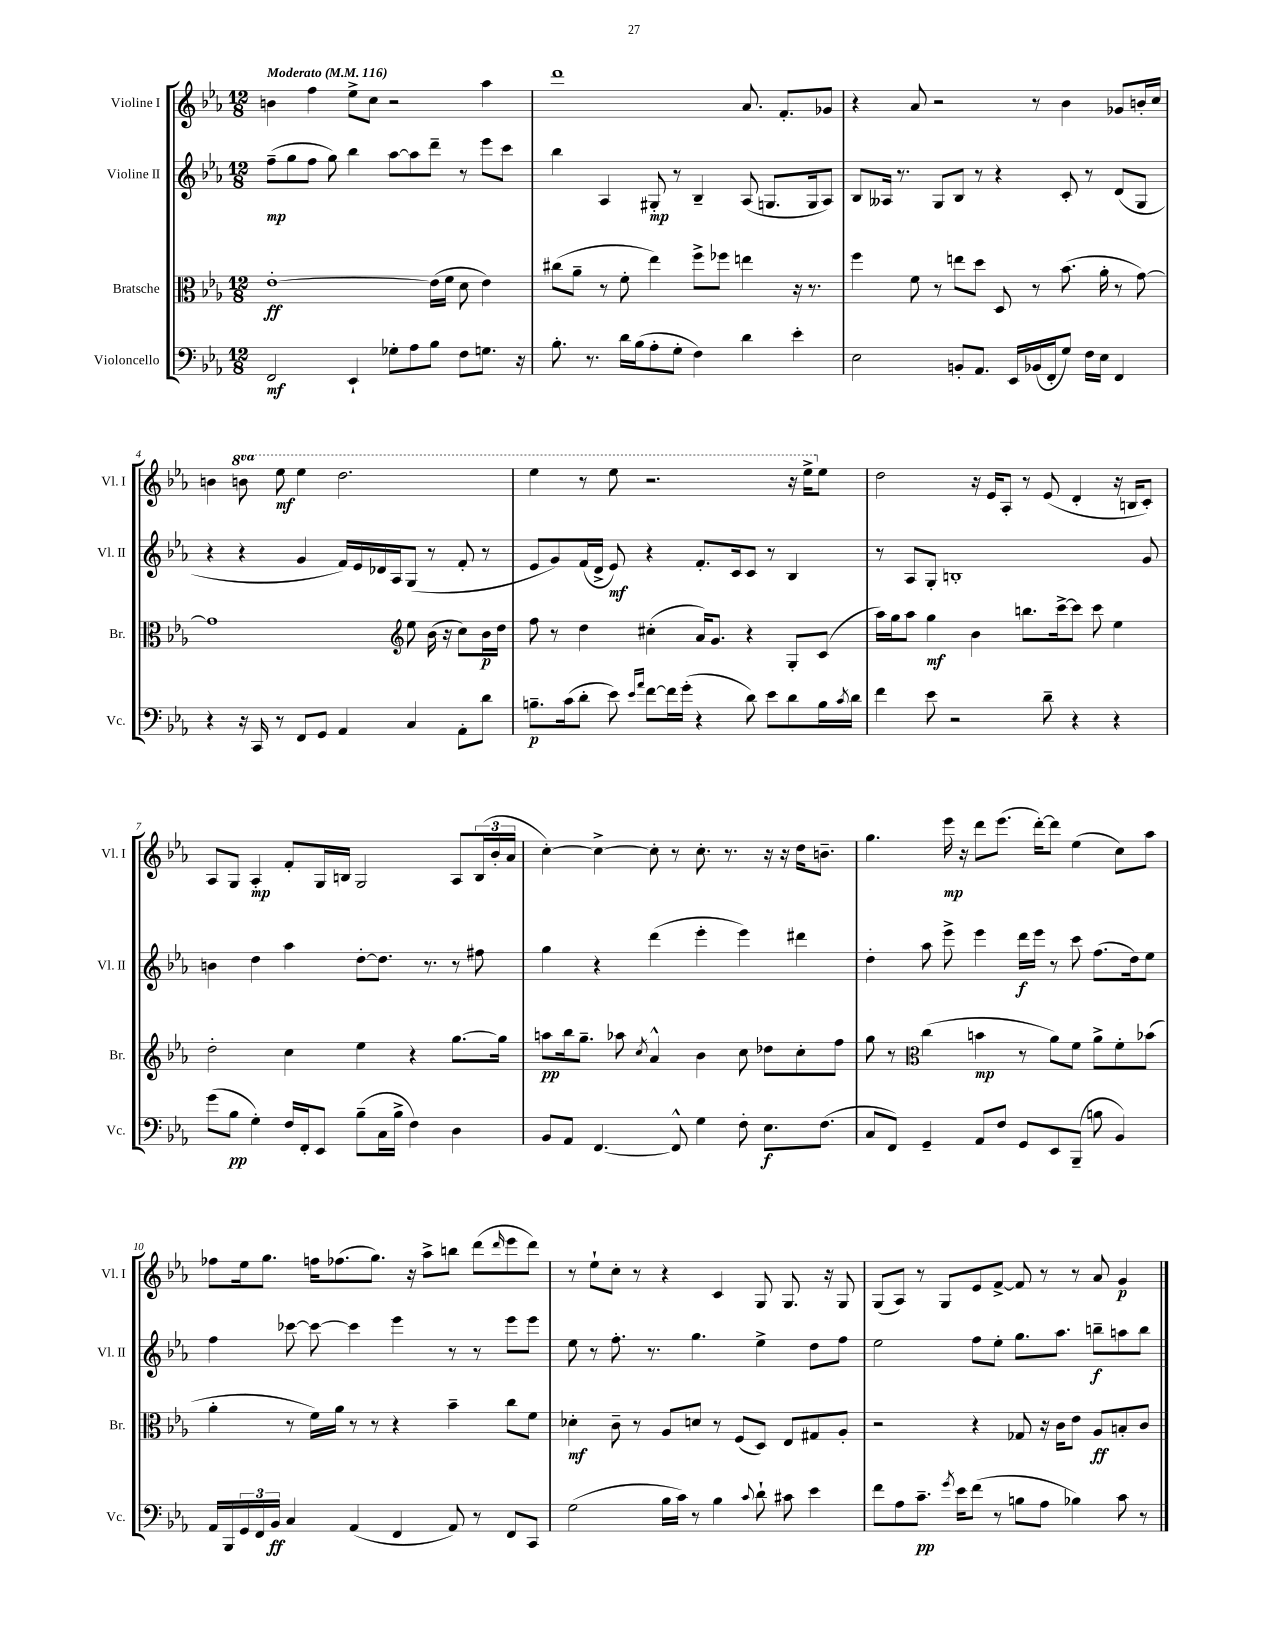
<<
\new StaffGroup <<
\new Staff = "s0" \with { instrumentName = "Violine I" shortInstrumentName = "Vl. I" } {
    \clef treble \key ees \major \numericTimeSignature \time 12/8 \set Staff.ottavationMarkups = #ottavation-simple-ordinals \tempo "Moderato" 4 = 116
    b'4 f''4 ees''8-> c''8 r2 aes''4 |
    d'''1 aes'8. f'8.-. ges'8 |
    r4 aes'8 r2 r8 bes'4 ges'8 b'16-. c''16 |
    b'4 \ottava #1 b''8 ees'''8\mf ees'''4 d'''2. |
    ees'''4 r8 ees'''8 r2. r16 ees'''16-> \ottava #0 ees''8 |
    d''2 r16 ees'16 aes8-. r8 ees'8( d'4-. r16 b16 c'8-.) |
    aes8 g8 aes4-.\mp f'8-. g16 b16 g2 aes8 \tuplet 3/2 { b16( bes'16-. aes'16 } |
    c''4~-.) c''4~-> c''8-. r8 c''8.-. r8. r16 r16 d''16 b'8.-- |
    g''4. ees'''16\mp r16 d'''8 ees'''8.( d'''16~-.) d'''8 ees''4( c''8) aes''8 |
    fes''8 ees''16 g''8. f''16 fes''8.( g''8.) r16 aes''8-> b''8 d'''8( \grace { d'''16 } ees'''8 d'''8) |
    r8 ees''8-! c''8-. r8 r4 c'4 g8 g8. r16 g8 |
    g8( aes8) r8 g8 ees'8 f'8~-> f'8 r8 r8 aes'8 g'4\p \bar "|." |
}
\new Staff = "s1" \with { instrumentName = "Violine II" shortInstrumentName = "Vl. II" } {
    \clef treble \key ees \major \numericTimeSignature \time 12/8
    f''8--\mp( g''8 f''8 g''8) bes''4 aes''8~ aes''8 d'''8-- r8 ees'''8 c'''8 |
    bes''4 aes4 gis8-.\mp r8 bes4-- aes8( g8. g16 aes8) |
    bes8 aeses16 r8. g8 bes8 r8 r4 c'8-. r8 d'8( g8 |
    r4 r4 g'4 f'16) ees'16 des'16 aes16 g8( r8 f'8-. r8 |
    ees'8 g'8) f'16( d'16-> ees'8\mf) r4 f'8.-. c'16 c'8 r8 bes4 |
    r8 aes8 g8-. b1-. g'8 |
    b'4 d''4 aes''4 d''8~-. d''8. r8. r8 fis''8 |
    g''4 r4 d'''4( ees'''4-. ees'''4) dis'''4 |
    d''4-. aes''8 ees'''8-> ees'''4 d'''16\f ees'''16 r8 c'''8 f''8.( d''16) ees''8 |
    f''4 ces'''8~ ces'''8~ ces'''4 ees'''4 r8 r8 ees'''8 ees'''8 |
    ees''8 r8 f''8.-. r8. g''4. ees''4-> d''8 f''8 |
    ees''2 f''8 ees''8-. g''8. aes''8. b''8--\f a''8 b''8 \bar "|." |
}
\new Staff = "s2" \with { instrumentName = "Bratsche" shortInstrumentName = "Br." } {
    \clef alto \key ees \major \numericTimeSignature \time 12/8
    ees'1~-.\ff ees'16( f'16 d'8 ees'4) |
    cis''8( aes'8-- r8 f'8-. ees''4) f''8-> fes''8 e''4 r16 r8. |
    f''4 f'8 r8 e''8 d''8 d8 r8 bes'8.( aes'16-. r8 g'8~) |
    g'1 \clef treble ees''8 bes'16( r16 c''8) bes'16\p d''16 |
    f''8 r8 d''4 cis''4-.( aes'16) g'8. r4 g8-. c'8( |
    aes''16) g''16 aes''8 g''4\mf bes'4 b''8. c'''16~-> c'''8 c'''8 ees''4 |
    d''2-. c''4 ees''4 r4 g''8.~ g''16 |
    a''8\pp bes''16 g''8.-- aes''8 \acciaccatura { c''8 } aes'4-^ bes'4 c''8 des''8 c''8-. f''8 |
    g''8 r8 \clef alto c''4( b'4\mp r8 aes'8) f'8 aes'8-> f'8-. bes'8( |
    aes'4-. r8 f'16) aes'16 r8 r8 r4 bes'4-- c''8 f'8 |
    des'4-.\mf c'8-- r8 aes8 d'8 r8 f8( d8) ees8 gis8 aes8-. |
    r2 r4 ges8 r16 c'16 ees'8 aes8\ff b8-. c'8 \bar "|." |
}
\new Staff = "s3" \with { instrumentName = "Violoncello" shortInstrumentName = "Vc." } {
    \clef bass \key ees \major \numericTimeSignature \time 12/8
    f,2\mf ees,4-! ges8-. aes8 bes8 f8 g8. r16 |
    bes8.-. r8. d'16 bes16( aes8-. g8-. f4) d'4 ees'4-. |
    ees2 b,8-. aes,8. ees,16 bes,16( f,16-. g8) f16 ees16 f,4 |
    r4 r16 c,16 r8 f,8 g,8 aes,4 c4 aes,8-. d'8 |
    b8.--\p c'16( d'8-. ees'8) \grace { ees'16 aes'16 } f'8~ f'16 g'16-.( r4 d'8) ees'8 d'8 b16 \acciaccatura { c'8 } d'16 |
    f'4 ees'8 r2 d'8-- r4 r4 |
    g'8( bes8\pp g4-.) f16 f,16-. ees,8 bes8--( c16 bes16-> f4) d4 |
    bes,8 aes,8 f,4.~ f,8-^ g4 f8-. ees8.\f f8.( |
    c8 f,8) g,4-- aes,8 f8 g,8 ees,8 bes,,8--( b8 bes,4) |
    aes,16 bes,,16 \tuplet 3/2 { g,16 f,16 bes,16\ff } c4 aes,4( f,4 aes,8) r8 f,8 c,8 |
    g2( bes16 c'16) r8 bes4 \appoggiatura { c'8 } d'8-! cis'8 ees'4 |
    f'8 aes8 c'8.--\pp \acciaccatura { g'8 } ees'16 f'8( r8 b8 aes8 bes4) c'8 r8 \bar "|." |
}
>>
>>
